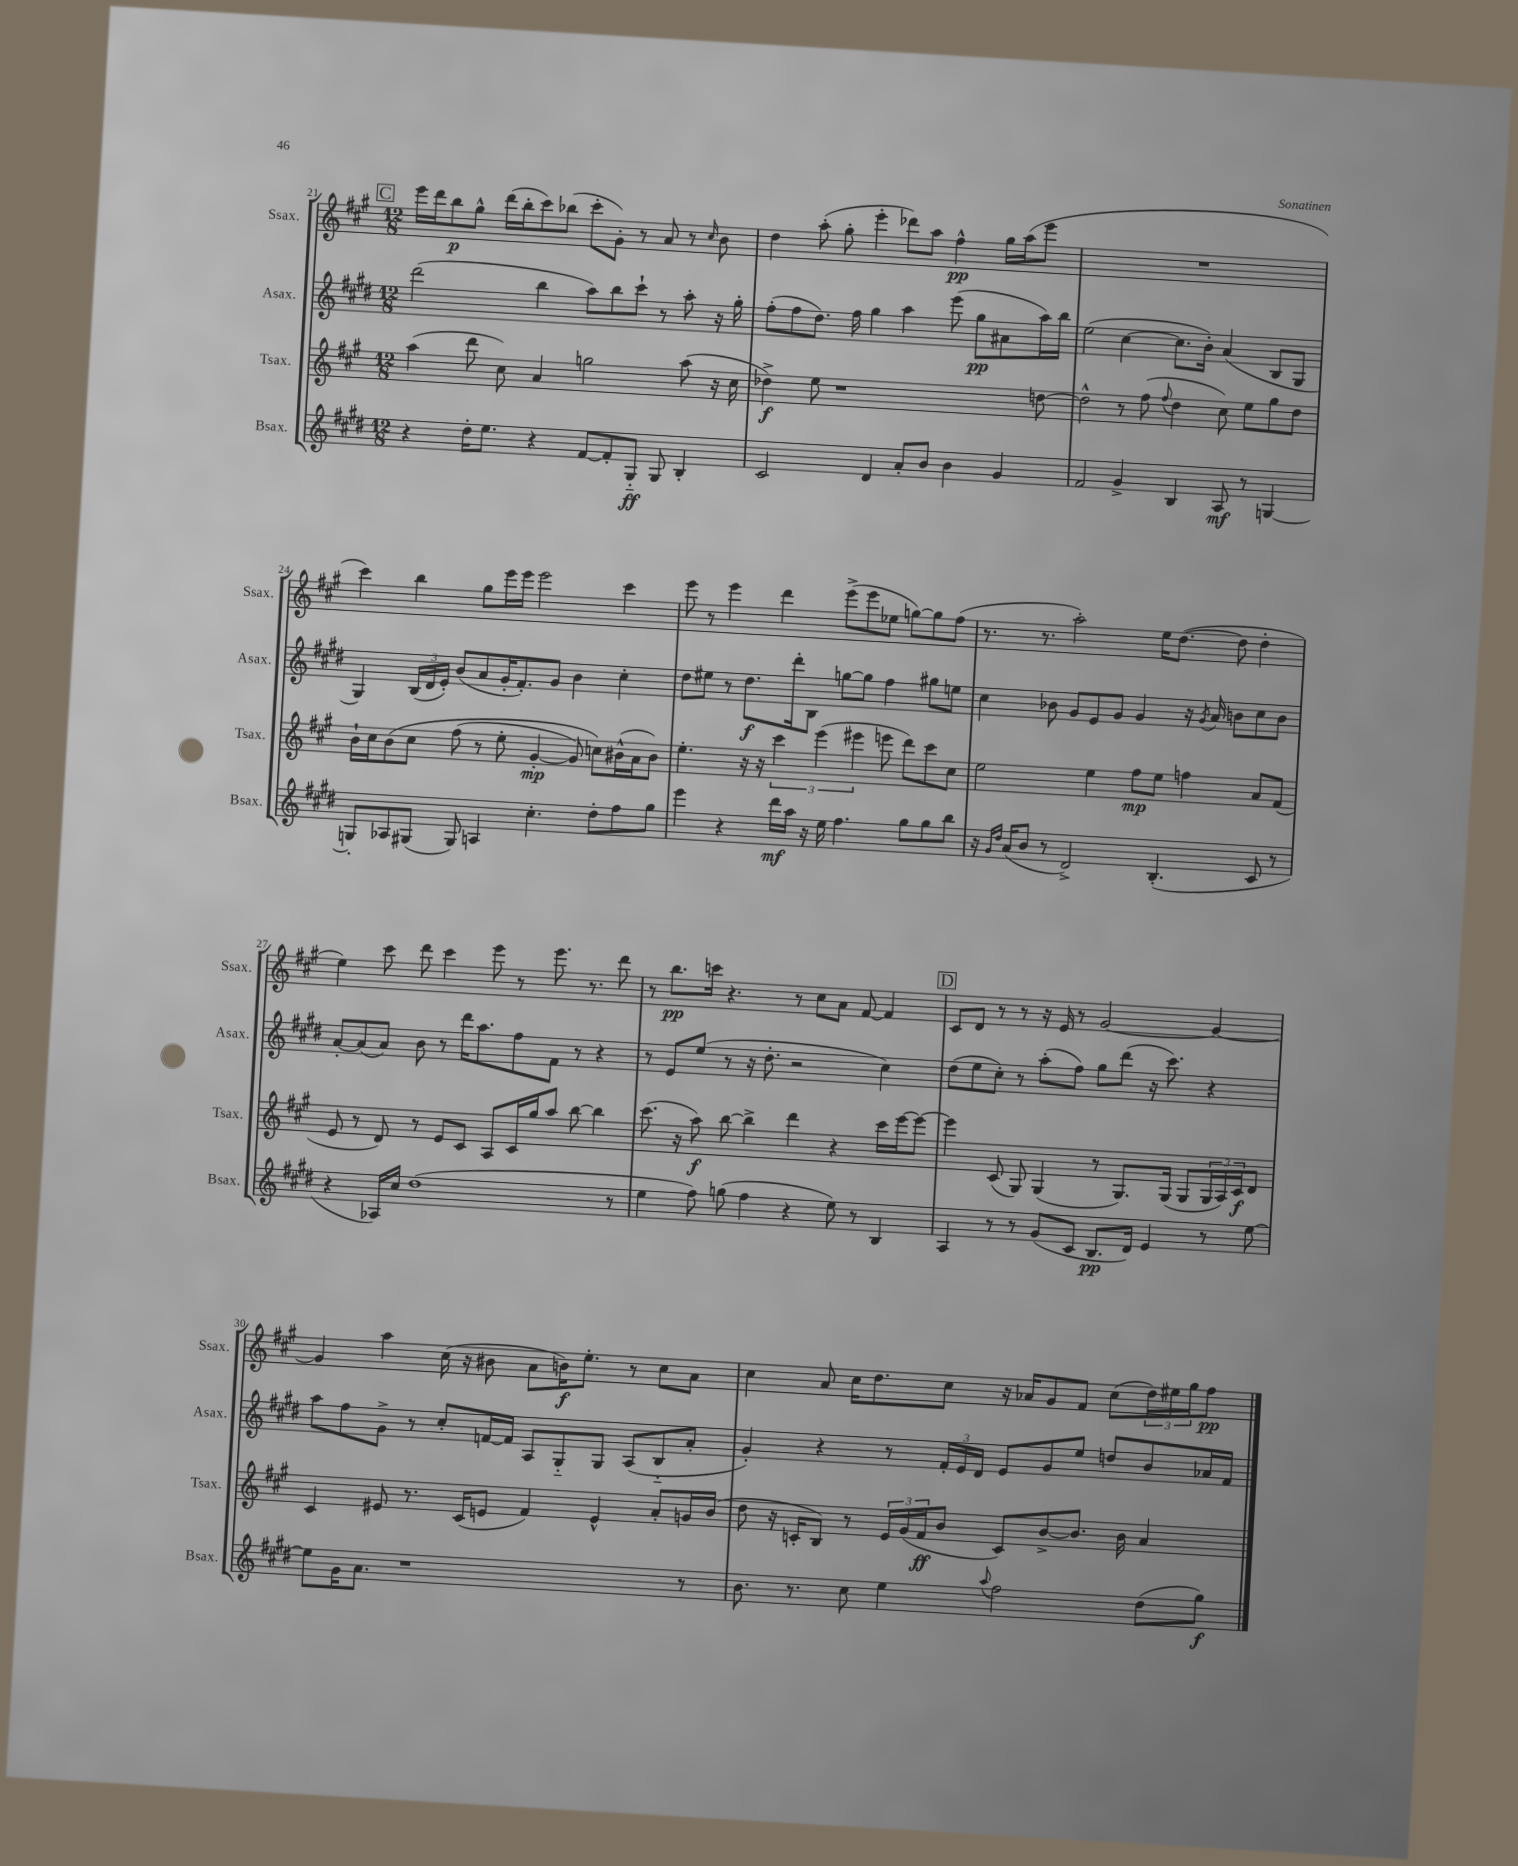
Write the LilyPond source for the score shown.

<<
\new StaffGroup <<
\new Staff = "s0" \with { instrumentName = "Ssax." shortInstrumentName = "Ssax." } {
    \clef treble \key a \major \numericTimeSignature \time 12/8
    \mark \markup { \box "C" } e'''16 d'''16 b''8\p gis''8-^ d'''16( b''16-. cis'''8) bes''8( cis'''8-. gis'8-.) r8 a'8 r8 \grace { cis''16 } b'8 |
    d''4 a''8-.( gis''8-. e'''4-. des'''8) a''8 fis''4-^\pp gis''16 a''16( e'''8 |
    R1. |
    cis'''4) b''4 gis''8 e'''16 e'''16 e'''2 cis'''4 |
    e'''8 r8 e'''4 d'''4 e'''8->( e'''8 ees''8 g''8~) g''8 fis''8( |
    r8. r8. a''2-.) e''16 d''8.~( d''8 d''4-. |
    e''4) cis'''8 d'''8 cis'''4 e'''8 r8 e'''8. r8. d'''8 |
    r8 b''8.\pp c'''16 r4. r8 cis''8 a'8 fis'8~ fis'4 |
    \mark \markup { \box "D" } cis'8 d'8 r8 r8 r16 e'16 r8 gis'2~ gis'4~ |
    gis'4 a''4 cis''16( r16 bis'8 a'8 b'16\f) e''8.-. r8 cis''8 a'8 |
    cis''4 a'8 cis''16 d''8. cis''8 r16 aes'16 gis'8 fis'8 cis''8( \tuplet 3/2 { d''16) eis''16 gis''16 } fis''8\pp \bar "|." |
}
\new Staff = "s1" \with { instrumentName = "Asax." shortInstrumentName = "Asax." } {
    \clef treble \key e \major \numericTimeSignature \time 12/8
    \mark \markup { \box "C" } dis'''2( b''4 a''8) b''8 cis'''8-! r8 a''8-. r16 gis''16-. |
    fis''8-.( fis''8 dis''8.) fis''16 gis''4 a''4 e'''8( gis''8\pp ais'8 a''16) b''16 |
    e''2( cis''4~ cis''8. b'16-.) a'4( b8 gis8 |
    gis4) \tuplet 3/2 { b16( dis'16 e'16-.) } b'8( a'8 gis'16-. fis'8.-.) gis'8 b'4 cis''4-. |
    dis''8 eis''8 r8 dis''8.\f dis'''16-. b8 g''8~ g''8 fis''4 gis''8 e''8 |
    cis''4 bes'8 gis'8 e'8 gis'8 gis'4 r16 \acciaccatura { gis'8 } a'16 b'8 cis''8 b'8 |
    a'8~-. a'8( a'8) b'8 r8 dis'''16 a''8. fis''8 fis'8 r8 r4 |
    r8 e'8 e''8( r8 r16 dis''8.-. r2 cis''4) |
    \mark \markup { \box "D" } dis''8( e''8 cis''8-.) r8 a''8-.( fis''8) gis''8 dis'''8( r16 cis'''8.) r4 |
    a''8 fis''8 gis'8-> r8 cis''8-. f'16~ f'16 a8 gis8-_ gis8 a8( b8-_ a'8-. |
    gis'4-.) r4 r8 \tuplet 3/2 { fis'16-. e'16 dis'16 } e'8 gis'8 e''8 d''8 b'8 aes'16 fis'16 \bar "|." |
}
\new Staff = "s2" \with { instrumentName = "Tsax." shortInstrumentName = "Tsax." } {
    \clef treble \key a \major \numericTimeSignature \time 12/8
    \mark \markup { \box "C" } a''4( d'''8 cis''8) a'4 g''2 a''8( r16 cis''16 |
    des''4->\f) e''8 r1 d''8~ |
    d''2-^ r8 fis''8( \appoggiatura { fis''8 } d''4 cis''8) e''8 gis''8 d''8 |
    b'16-! cis''16 b'8\( cis''8 fis''8( r8 e''8-. gis'4~-.\mp gis'8) c''8\) bis'16-^( a'16 bis'8) |
    e''4.-. r16 r16 \tuplet 3/2 { cis'''4 e'''4( eis'''4 } e'''8 d'''8) cis'''8 cis''8 |
    e''2 e''4 fis''8\mp e''8 f''4 a'8 fis'8( |
    e'8 r8 d'8) r8 e'8 cis'8 a8 cis'16 gis''16 a''8 b''8~ b''4 |
    cis'''8.( r16 a''8\f) b''8~ b''4-> d'''4 r4 cis'''16 e'''16~ e'''8~ |
    \mark \markup { \box "D" } e'''4 cis'8( gis8) gis4( r8 gis8.) gis16( gis8 \tuplet 3/2 { gis16 a16) cis'16\f } d'8 |
    cis'4 eis'8 r8. cis'16( e'8 fis'4) e'4-^ a'8-. g'16 b'16( |
    d''8 r16 c'16-. b8) r8 \tuplet 3/2 { e'16 gis'16( fis'16\ff } b'8 c'8) b'8~-> b'8. b'16 a'4 \bar "|." |
}
\new Staff = "s3" \with { instrumentName = "Bsax." shortInstrumentName = "Bsax." } {
    \clef treble \key e \major \numericTimeSignature \time 12/8
    \mark \markup { \box "C" } r4 dis''16-. e''8. r4 fis'8~ fis'8-. gis8-_\ff gis8 b4-. |
    cis'2 dis'4 a'8-. b'8 b'4 gis'4 |
    fis'2 gis'4-> b4 a8\mf r8 g4~ |
    g8-. aes8 gis8( gis8) a4 cis''4.-. dis''8-. fis''8 gis''8 |
    e'''4 r4 dis'''16\mf a''16 r16 e''16 fis''4. gis''8 gis''8 b''8 |
    r16 \grace { gis'16 dis''16 } a'16( b'8 r8 dis'2->) b4.-.( cis'8 r8 |
    r4 aes16) cis''16 dis''1( r8 |
    e''4 fis''8) g''8( fis''4 r4 e''8) r8 b4 |
    \mark \markup { \box "D" } a4 r8 r8 gis'8( cis'8 b8.\pp dis'16) e'4 r8 e''8~ |
    e''8 gis'16 a'8. r1 r8 |
    b'8. r8. cis''8 e''4 \appoggiatura { a''8 } fis''2 dis''8( gis''8\f) \bar "|." |
}
>>
>>
\layout { \context { \Score currentBarNumber = #21 } }
